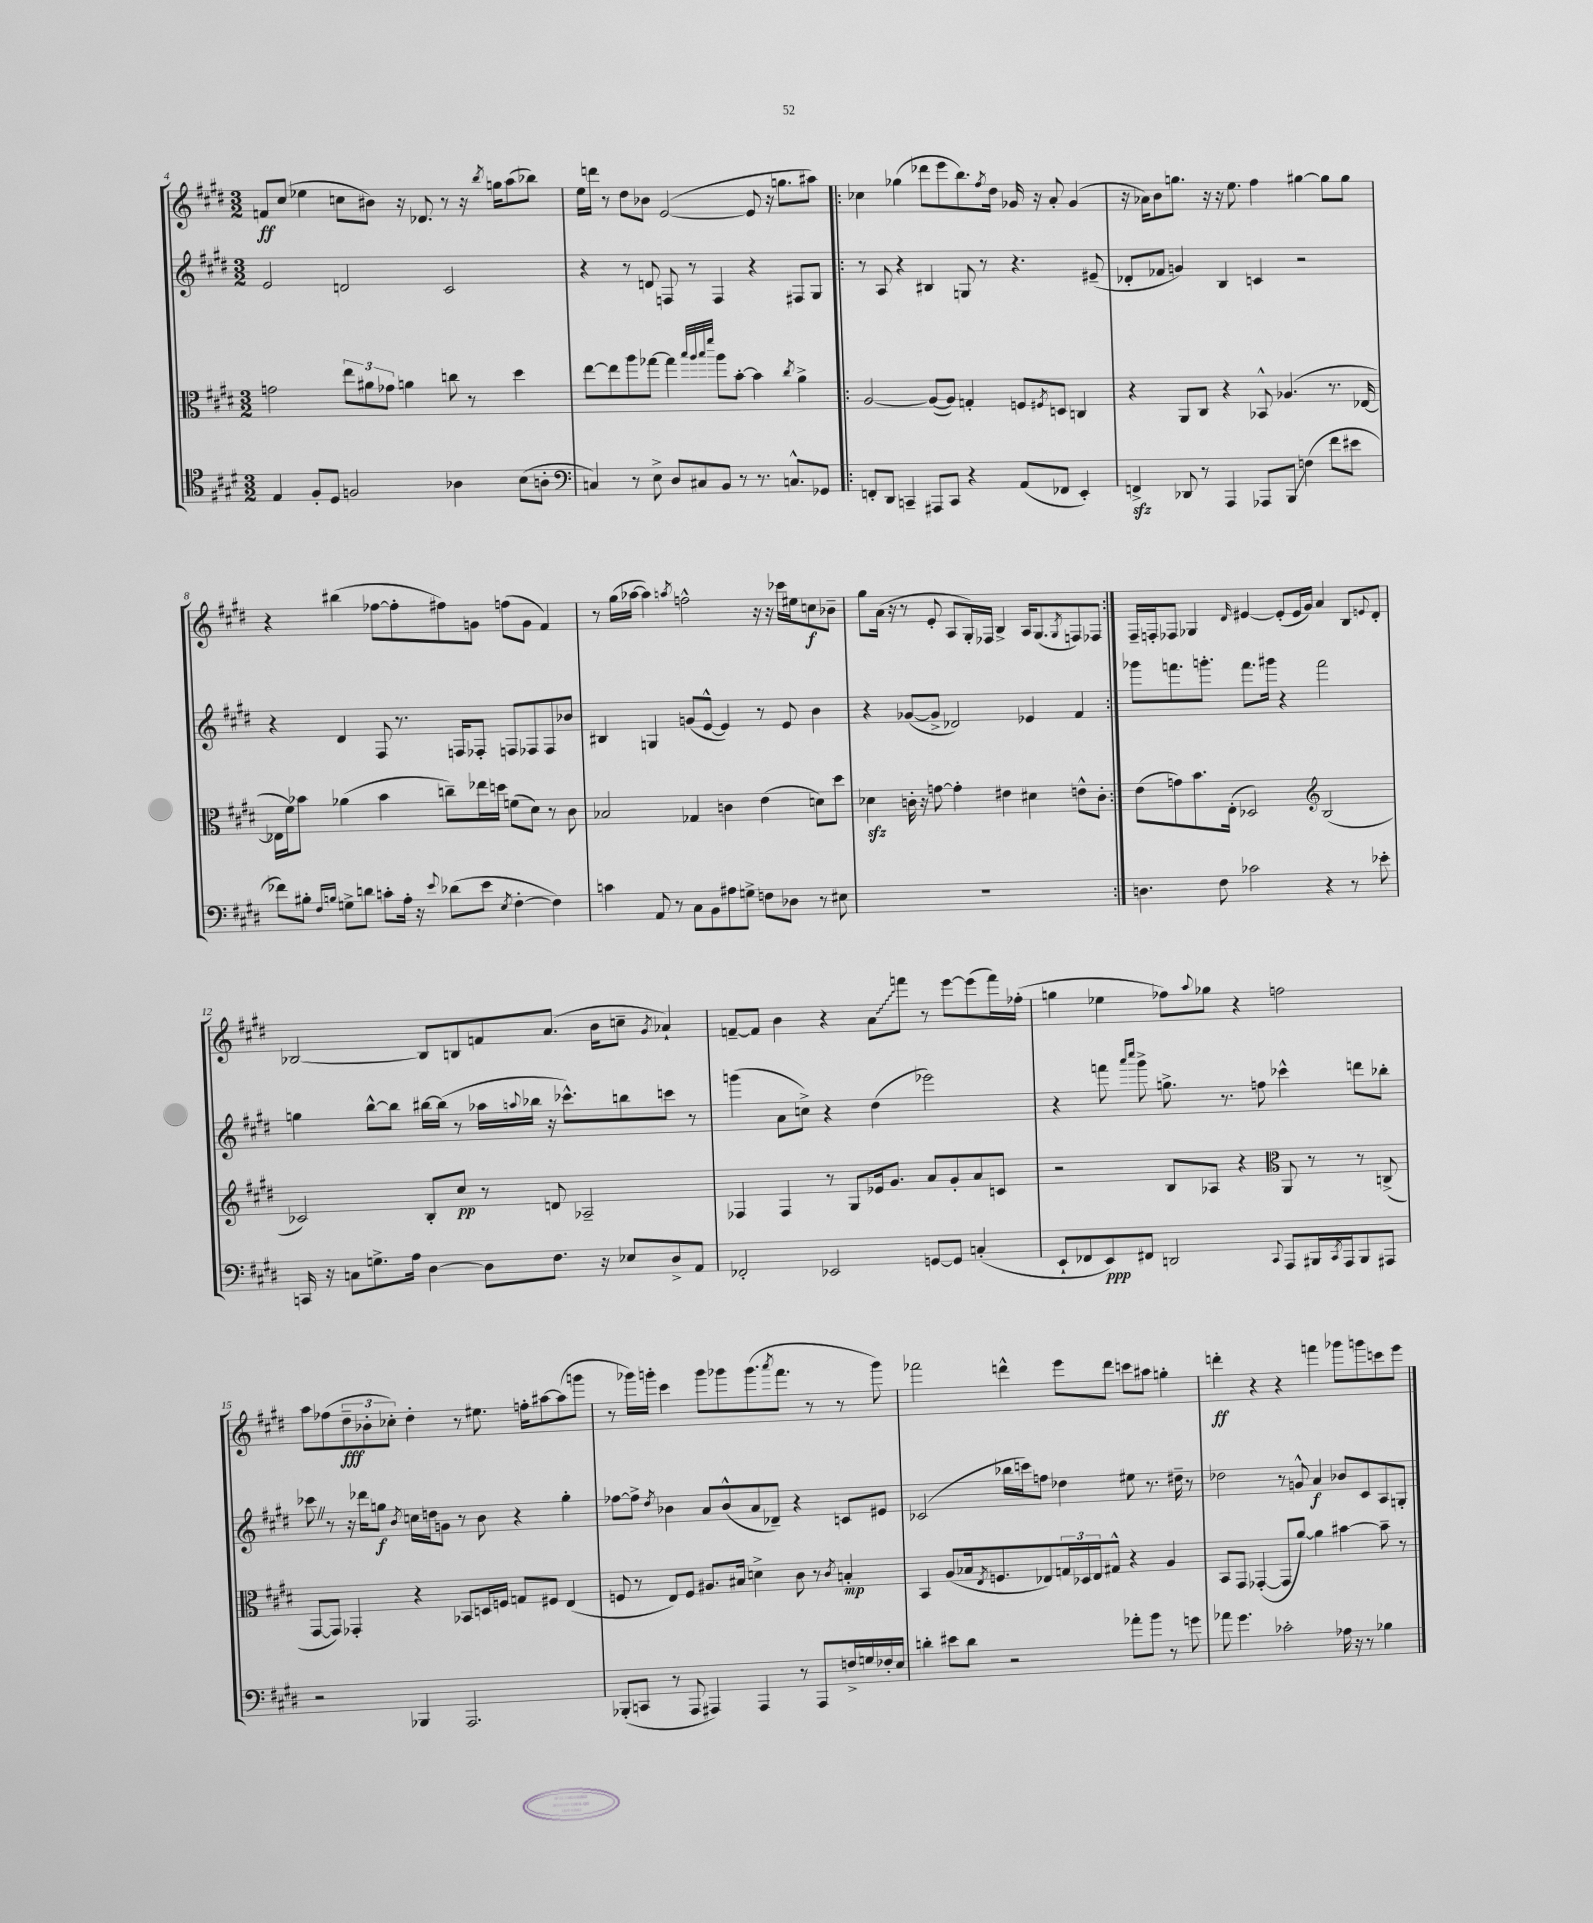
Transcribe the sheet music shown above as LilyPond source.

<<
\new StaffGroup <<
\new Staff = "s0" {
    \clef treble \key e \major \numericTimeSignature \time 3/2
    f'8\ff cis''8( ees''4 c''8 bis'8) r16 des'8. r8 r16 \acciaccatura { b''8 } g''16 a''8( bes''8) |
    e''16 d'''16 r8 dis''8 bes'8 e'2~( e'8 r16 g''8. ais''8) |
    \repeat volta 2 { ces''4 ges''4( des'''8 e'''8 b''8.) \acciaccatura { fis''8 } dis''16 ges'16 r16 a'8-. ges'4( |
    r16 aes'16) b'8 g''8. r16 r16 e''8. fis''4 gis''4~ gis''8 gis''8 |
    r4 bis''4( fes''8~ fes''8-. fis''8) g'8 f''8( g'8 fis'4) |
    r8 gis''16( aes''16~ aes''4) \acciaccatura { a''8 } f''2-^ r16 r16 ces'''16 eis''16 c''8\f bes'8-- |
    gis''8 a'16( r16 r8 e'8-. a8 gis16-.) fes16 b4-> a16 gis8.( \acciaccatura { gis8 } f8) fes8 | }
    fis16-- f16-. fes8 ges4 \grace { dis'16 } eis'4~ eis'8-.( eis'16 gis'16) a'4 b8 \appoggiatura { e'8 } dis'8-. |
    bes2~ bes8 b8 f'8 a'8.( b'16 c''8-- \acciaccatura { gis'8 } aes'4-!) |
    f'8~-- f'8 b'4 r4 \once \override Glissando.style = #'zigzag a'8\glissando f'''8 r8 e'''8~ e'''8( f'''16) fes''16-.( |
    g''4 ees''4 fes''8) \appoggiatura { a''8 } ges''8 r4 f''2 |
    a''8 fes''8( \tuplet 3/2 { dis''8--\fff bes'8-. ces''8-.) } dis''4-. r8 eis''8. f''16-. ais''8~ ais''8( g'''8 |
    r8 ges'''16) g'''16-. cis'''4 g'''8 ges'''8 ges'''8.( \acciaccatura { a'''8 } fis'''8. r8 r8 ges'''8) |
    fes'''2 d'''4-^ e'''8 d'''8 c'''8 ais''8 g''4-. |
    d'''4-.\ff r4 r4 f'''4 ges'''8 g'''8 c'''8 e'''8 \bar "|." |
}
\new Staff = "s1" {
    \clef treble \key e \major \numericTimeSignature \time 3/2
    e'2 d'2 cis'2 |
    r4 r8 d'8 f8 r8 f4 r4 fis8 gis8 |
    \repeat volta 2 { r8 a8 r4 bis4 g8 r8 r4. eis'8--( |
    des'8-. fes'8 g'4) b4 c'4 r2 |
    r4 dis'4 fis8 r8. f16 fes8-. f8 fes8 fes8 bes'8 |
    bis4 g4 g'8( e'8~-^ e'4) r8 e'8 b'4 |
    r4 ges'8~( ges'8-> des'2) ees'4 fis'4 | }
    ges'''8 f'''8. g'''8.-. f'''8. gis'''16 r4 f'''2 |
    g''4 b''8~-^ b''8 bis''16~ bis''16( r8 aes''16 \appoggiatura { a''8 } bes''16 r16 ces'''8.-^) b''8 c'''8 r8 |
    g'''4( a'8 c''8->) r4 dis''4( ees'''2) |
    r4 f'''8 \grace { a'''16 cis''''16 } gis'''8-> g''8.-> r8. f''8 ces'''4-^ d'''8 bes''8-. |
    ces'''8 \once \override BreathingSign.text = \markup { \musicglyph "scripts.caesura.straight" } \breathe r8 r16 des'''16 g''8\f \acciaccatura { b'8 } c''16 d''16 g'8 r8 b'8 r4 g''4-. |
    fes''8~ fes''8-> \acciaccatura { dis''8 } bes'4 a'8 bes'8-^( a'8 des'8--) r4 c'8 eis'8 |
    ces'2( bes''16 c'''16) f''8 des''4 eis''8 r8. dis''16-- r8 |
    des''2 r8 g'8-^ a'4\f bes'8 cis'8 a8 g8-. \bar "|." |
}
\new Staff = "s2" {
    \clef alto \key e \major \numericTimeSignature \time 3/2
    g'2 \tuplet 3/2 { e''8 ais'8 ges'8 } a'4 c''8 r8 dis''4 |
    e''8~ e''8 a''8 ges''8~ ges''4 \grace { b''32 a''32 b''32 fis'''32 } a''8 b'8~-. b'4 \acciaccatura { cis''8 } a'4-> |
    \repeat volta 2 { a2~ a8~( a8) g4-. f8 \acciaccatura { fis8 } d8 c4 |
    r4 a,8 cis8 r4 bes,8-^ aes4.( r8. ees16~ |
    ees16 fis'16) bes'8 aes'4( bes'4 c''8--) ees''16 d''16 f'8( dis'8) r8 cis'8 |
    bes2 ges4 c'4 e'4( d'8) dis''8 |
    des'4\sfz c'16-. r16 g'8~ g'4-. eis'4 dis'4 e'8-^ c'8-. | }
    e'8( g'8) b'8. e16-.( des2) \clef treble b2( |
    ces'2) b8-. cis''8\pp r8 d'8 aes2-- |
    fes4 fes4 r8 gis8 ees'16 gis'8. a'8 gis'8-. a'8 c'8 |
    r2 b8 aes8 r4 \clef alto a,8 r8 r8 c8->( |
    gis,8~ gis,8) ges,4-. r4 bes,8 d16 f16 g8 fis8 e4( |
    f8 r8 e8) f8 ais8. bis16 d'4-> cis'8 r8 \acciaccatura { cis'8 } b4-.\mp |
    b,4 a8( bes16 \acciaccatura { e8 } f8. ees8) \tuplet 3/2 { g16 des16 ees16 } gis8-^ r4 a4 |
    b,8 gis,8 ges,4~-.( ges,8 a'8~) a'4 bis'4~ bis'8-- r8 \bar "|." |
}
\new Staff = "s3" {
    \clef tenor \key e \major \numericTimeSignature \time 3/2
    e4 fis8-. dis8 f2 aes4 b8( a8-. |
    \clef bass c4) r8 e8-> dis8 cis8 b,8 r8 r8. c8.-^ ges,8 |
    \repeat volta 2 { f,8-. dis,8 c,4-- ais,,8 c,8 r4 a,8( fes,8 e,4-.) |
    f,4->\sfz des,8 r8 a,,4 aes,,8 b,,8\glissando f4( fis'8 eis'8 |
    fes'8) bis8-. \grace { fis16 b16 } g8-> d'8 c'8-. a16-. r16 \appoggiatura { e'8 } des'8( e'8 \acciaccatura { e8 } fis4~-. fis4) |
    c'4 a,8 r8 cis8 b,8 ais8 g8-> f8 des8 r8 eis8 |
    R1. | }
    d4. fis8 ces'2 r4 r8 ees'8-. |
    c,16 r16 c8 g8.-> a16 dis4~ dis8 fis8. r16 ees8 dis8-> a,8 |
    fes,2-. ees,2 g,8~ g,8 c4-.( |
    e,8-! fes,8 e,8\ppp) fis,8 d,2 \appoggiatura { cis,8 } a,,8 bis,,16 \acciaccatura { cis,8 } a,,16 bis,,8 ais,,8 |
    r2 bes,,4 a,,2. |
    bes,,8-.( c,8 r8 a,,8 ais,,4) ais,,4 r8 ais,,8 f16-> g16 fes16-. e16 |
    d'4-. eis'8 d'8 r2 aes'8-. b'8 r8 g'8 |
    aes'8 gis'4. ces'2-. aes16 r16 r8 bes4 \bar "|." |
}
>>
>>
\layout { \context { \Score currentBarNumber = #4 } }
